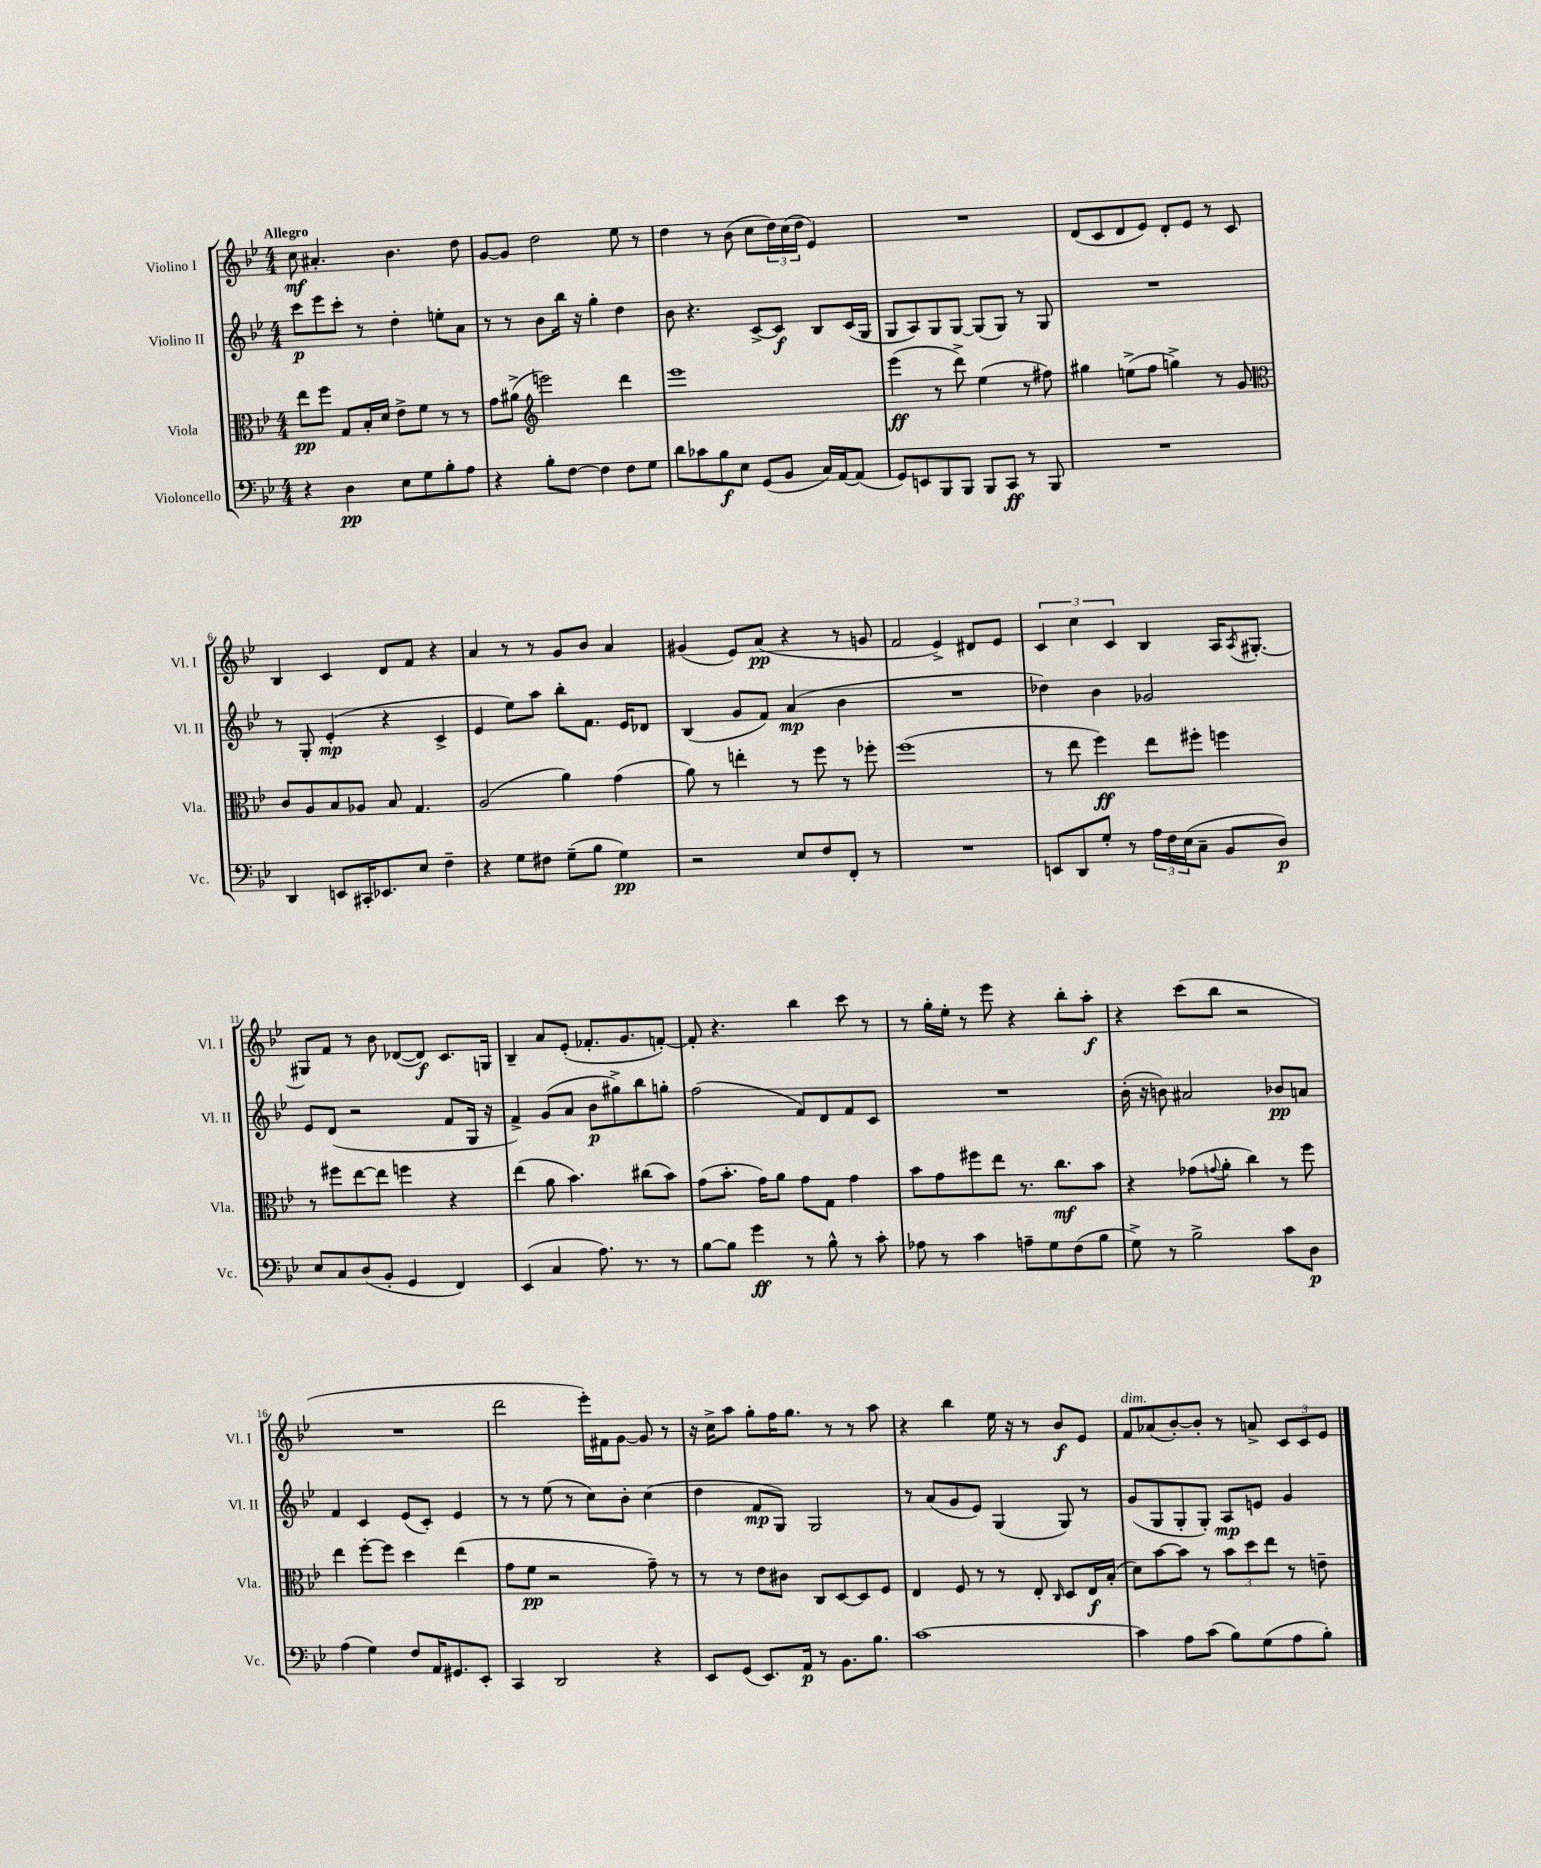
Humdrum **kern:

**kern	**dynam	**kern	**dynam	**kern	**dynam	**kern	**dynam
*part4	*part4	*part3	*part3	*part2	*part2	*part1	*part1
*staff4	*staff4	*staff3	*staff3	*staff2	*staff2	*staff1	*staff1
*I"Violoncello	*	*I"Viola	*	*I"Violino II	*	*I"Violino I	*
*I'Vc.	*	*I'Vla.	*	*I'Vl. II	*	*I'Vl. I	*
*clefF4	*	*clefC3	*	*clefG2	*	*clefG2	*
*k[b-e-]	*	*k[b-e-]	*	*k[b-e-]	*	*k[b-e-]	*
*M4/4	*	*M4/4	*	*M4/4	*	*M4/4	*
=1	=1	=1	=1	=1	=1	=1	=1
!	!	!	!	!	!	!LO:TX:a:B:t=Allegro	!
4r	.	8ee-\L	pp	8ccc\L	p	8cc\	mf
.	.	8ff\J	.	8eee-\	.	4.a#X'/	.
4D\	pp	8G/L	.	8ccc'\J	.	.	.
.	.	16B-'/L	.	8r	.	.	.
.	.	16d/JJ	.	.	.	.	.
8E-\L	.	8e-^\L	.	4dd'\	.	4.b-\	.
8G\	.	8f\J	.	.	.	.	.
8B-'\	.	8r	.	8een'\L	.	.	.
8A\J	.	8r	.	8a\J	.	8dd\	.
=2	=2	=2	=2	=2	=2	=2	=2
4r	.	8g\L	.	8r	.	[8g/L	.
.	.	(8a#X^\J	.	8r	.	8g/J]	.
*	*	*clefG2	*	*	*	*	*
8B-'\L	.	2eeen\)	.	8b-\L	.	2dd\	.
[8F\J	.	.	.	16bb-\Jk	.	.	.
.	.	.	.	16r	.	.	.
4F\]	.	.	.	4gg'\	.	.	.
8F\L	.	4ddd\	.	4dd\	.	8ee-\	.
8G\J	.	.	.	.	.	8r	.
=3	=3	=3	=3	=3	=3	=3	=3
8d\L	.	1eee-	.	8b-\	.	4dd\	.
8c-X\	.	.	.	4.r	.	.	.
8B-\	f	.	.	.	.	8r	.
8E-\J	.	.	.	.	.	(8b-\	.
(8GG/L	.	.	.	[8c^/L	.	8cc\L	.
8BB-/J	.	.	.	8c/J]	f	24dd\L)	.
.	.	.	.	.	.	(24cc\	.
.	.	.	.	.	.	24dd\JJ	.
16C/LL)	.	.	.	8B-/L	.	4e-/)	.
[16AA/J	.	.	.	.	.	.	.
(8AA/J]	.	.	.	(16c/L	.	.	.
.	.	.	.	16G/JJ	.	.	.
=4	=4	=4	=4	=4	=4	=4	=4
8GG/L)	.	(4eee-\	ff	8G/L	.	1r	.
8EEn/	.	.	.	8A/)	.	.	.
8BBB-/	.	8r	.	8G/	.	.	.
8BBB-/J	.	8ddd^\)	.	[8G/J	.	.	.
8BBB-/L	.	(4ee-\	.	(8G/L]	.	.	.
8CC/J	ff	.	.	8G/J)	.	.	.
8r	.	8r	.	8r	.	.	.
8BBB-/	.	8ff#X\)	.	8G/	.	.	.
=5	=5	=5	=5	=5	=5	=5	=5
1r	.	4gg#X\	.	1r	.	(8d/L	.
.	.	.	.	.	.	8c/	.
.	.	(8een^\L	.	.	.	8d/	.
.	.	8ff\J	.	.	.	8e-/J)	.
.	.	4ggn^\)	.	.	.	8d'/L	.
.	.	.	.	.	.	8e-/J	.
.	.	8r	.	.	.	8r	.
.	.	8g/	.	.	.	8c/	.
!!LO:LB:g=z
=6	=6	=6	=6	=6	=6	=6	=6
*	*	*clefC3	*	*	*	*	*
4DD/	.	8c/L	.	8r	.	4B-/	.
.	.	8A/	.	8G'/	.	.	.
8EEn/L	.	8B-/	.	(4e-'/	mp	4c/	.
16CC#X'/K	.	8A-X/J	.	.	.	.	.
8.EE-X/	.	.	.	.	.	.	.
.	.	8B-/	.	4r	.	8d/L	.
8E-/J	.	4.G/	.	.	.	8f/J	.
4F~\	.	.	.	4c^/	.	4r	.
=7	=7	=7	=7	=7	=7	=7	=7
4r	.	(2A/	.	4e-/	.	4a/	.
8G\L	.	.	.	8ee-\L)	.	8r	.
8F#X\J	.	.	.	8aa\J	.	8r	.
(8G~\L	.	4a\)	.	8bb-'\L	.	8g/L	.
8B-\J	.	.	.	8.f\J	.	8b-/J	.
4G\)	pp	(4g\	.	.	.	4a/	.
.	.	.	.	16e-/KL	.	.	.
.	.	.	.	8d-X/J	.	.	.
=8	=8	=8	=8	=8	=8	=8	=8
2r	.	8a\)	.	(4B-/	.	(4g#X/	.
.	.	8r	.	.	.	.	.
.	.	4een'\	.	8g/L	.	8e-/L)	.
.	.	.	.	8f/J)	.	(8a/J	pp
8E-/L	.	8r	.	(4a/	mp	4r	.
8F/	.	8ff\	.	.	.	.	.
8FF'/J	.	8r	.	4b-\	.	8r	.
8r	.	8ff-X'\	.	.	.	8gn/	.
=9	=9	=9	=9	=9	=9	=9	=9
1r	.	(1ff	.	1r	.	2f/	.
.	.	.	.	.	.	4e-^/)	.
.	.	.	.	.	.	8d#X/L	.
.	.	.	.	.	.	8e-/J	.
=10	=10	=10	=10	=10	=10	=10	=10
8EEn/L	.	8r	.	4dd-X\)	.	6c/	.
8DD/	.	8ee-\	.	.	.	.	.
.	.	.	.	.	.	6cc\	.
8G'/J	.	4ff\)	ff	4b-\	.	.	.
.	.	.	.	.	.	6c/	.
8r	.	.	.	.	.	.	.
24A\LL	.	8ee-\L	.	2g-X/	.	4B-/	.
24F\	.	.	.	.	.	.	.
(24E-\J	.	.	.	.	.	.	.
8C~\J	.	8ff#X'\J	.	.	.	.	.
8BB-/L	.	4ffn\	.	.	.	16A/KL	.
.	.	.	.	.	.	8qA/	.
.	.	.	.	.	.	[8.G#X'/J	.
8D/J)	p	.	.	.	.	.	.
!!LO:LB:g=z
=11	=11	=11	=11	=11	=11	=11	=11
8E-/L	.	8r	.	8e-/L	.	8G#X/L]	.
8C/	.	8ff#X\L	.	(8d/J	.	8f/J	.
(8D/	.	[8ee-\	.	2r	.	8r	.
8BB-'/J	.	8ee-\J]	.	.	.	8b-\	.
4GG/	.	4ffn\	.	.	.	([8d-X/L	.
.	.	.	.	.	.	8d-/J])	f
4FF/)	.	4r	.	8f/L	.	8.c/L	.
.	.	.	.	16G/Jk	.	.	.
.	.	.	.	16r	.	16Gn/Jk	.
=12	=12	=12	=12	=12	=12	=12	=12
(4EE-/	.	(4ee-\	.	4f^/)	.	4B-~/	.
4C/	.	8a\	.	(8g/L	.	8a/L	.
.	.	4.b-\)	.	8a/J	.	(8e-'/J	.
8.A\)	.	.	.	8b-\L	p	8.f-X'/L	.
.	.	.	.	8gg#X^\)	.	.	.
8.r	.	.	.	.	.	8.g/	.
.	.	(8cc#X\L	.	8bb-\	.	.	.
8r	.	8b-\J)	.	8ggn'\J	.	[8fn'/J)	.
=13	=13	=13	=13	=13	=13	=13	=13
[8B-\L	.	(8g\L	.	(2ff\	.	8f'/]	.
8B-\J]	.	8.b-'\J	.	.	.	4.r	.
4g\	ff	.	.	.	.	.	.
.	.	16g\KL)	.	.	.	.	.
.	.	8a\J	.	.	.	.	.
8r	.	8g\L	.	8f/L)	.	4bb-\	.
8B-^^\	.	8G\J	.	8d/	.	.	.
8r	.	4g\	.	8f/	.	8ccc\	.
8c'\	.	.	.	8c/J	.	8r	.
=14	=14	=14	=14	=14	=14	=14	=14
8A-X\	.	8b-\L	.	1r	.	8r	.
8r	.	8g\	.	.	.	16gg'\LL	.
.	.	.	.	.	.	16ee-'\JJ	.
4c\	.	8ff#X\	.	.	.	8r	.
.	.	8ee-\J	.	.	.	8eee-\	.
8An~\L	.	8.r	.	.	.	4r	.
8G\	.	.	.	.	.	.	.
.	.	8.cc\L	mf	.	.	.	.
(8F\	.	.	.	.	.	8bb-'\L	.
8B-\J	.	8b-\J	.	.	.	8aa'\J	f
=15	=15	=15	=15	=15	=15	=15	=15
8G^\)	.	4r	.	(16b-'\	.	4r	.
.	.	.	.	16r	.	.	.
8r	.	.	.	8bn\)	.	.	.
2B-^\	.	(8g-X\L	.	2a#X/	.	(8ccc\L	.
.	.	8qqgn/	.	.	.	.	.
.	.	8a'\J	.	.	.	8bb-\J	.
.	.	4cc\)	.	.	.	2r	.
8c\L	.	8r	.	8b-X/L	pp	.	.
8D\J	p	8ff\	.	8an/J	.	.	.
!!LO:LB:g=z
=16	=16	=16	=16	=16	=16	=16	=16
(4A\	.	4ee-\	.	4f/	.	1r	.
4G\)	.	[8ff'\L	.	4c/	.	.	.
.	.	8ff\J]	.	.	.	.	.
8F/L	.	4dd\	.	(8e-/L	.	.	.
16AA/K	.	.	.	8c'/J)	.	.	.
8.GG#X/	.	.	.	.	.	.	.
.	.	(4ee-\	.	4e-/	.	.	.
8EE-'/J	.	.	.	.	.	.	.
=17	=17	=17	=17	=17	=17	=17	=17
4CC/	.	8g\L	.	8r	.	2ddd\	.
.	.	8f\J	pp	8r	.	.	.
2DD/	.	2r	.	(8ee-\	.	.	.
.	.	.	.	8r	.	.	.
.	.	.	.	8cc\L)	.	16eee-'\LL)	.
.	.	.	.	.	.	16f#X\J	.
.	.	.	.	8b-'\J	.	[8g\J	.
4r	.	8g~\)	.	(4cc\	.	8g/]	.
.	.	8r	.	.	.	8r	.
=18	=18	=18	=18	=18	=18	=18	=18
8EE-/L	.	8r	.	4dd\	.	16r	.
.	.	.	.	.	.	16cc^\KL	.
(8GG/J	.	8r	.	.	.	8aa\J	.
8.EE-/L)	.	8e-\L	.	8f/L	mp	8gg'\L	.
.	.	8c#X\J	.	8G/J)	.	16ff\K	.
16AA/Jk	p	.	.	.	.	8.gg\J	.
8r	.	8C/L	.	2G/	.	.	.
8.BB-\L	.	[8D/	.	.	.	8r	.
.	.	8D/]	.	.	.	8r	.
8.B-\J	.	.	.	.	.	.	.
.	.	8F/J	.	.	.	8aa\	.
=19	=19	=19	=19	=19	=19	=19	=19
[1c	.	4E-/	.	8r	.	4r	.
.	.	.	.	(8a/L	.	.	.
.	.	8F/	.	8g/	.	4bb-\	.
.	.	8r	.	8e-/J)	.	.	.
.	.	8r	.	(4G/	.	16ee-\	.
.	.	.	.	.	.	16r	.
.	.	8E-'/	.	.	.	8r	.
.	.	16qqC/	.	.	.	.	.
.	.	8D/L	.	8G/)	.	8b-/L	f
.	.	16E-/L	f	8r	.	8e-/J	.
.	.	(16B-'/JJ	.	.	.	.	.
=20	=20	=20	=20	=20	=20	=20	=20
!	!	!	!	!	!	!LO:TX:a:i:t=dim.	!
4c\]	.	8d\L)	.	(8g/L	.	8f/L	.
.	.	[8b-\	.	8G/	.	(8a-X/	.
8A\L	.	8b-\J]	.	8G'/	.	[8b-'/)	.
(8c\J	.	8r	.	8G'/J)	.	8b-'/J]	.
8B-\L)	.	12b-\L	.	8A/L	mp	8r	.
.	.	12dd\	.	.	.	.	.
(8G\	.	.	.	8en/J	.	8an^/	.
.	.	12ee-\J	.	.	.	.	.
8A\	.	8r	.	4g/	.	12c/L	.
.	.	.	.	.	.	12c/	.
8B-'\J)	.	8en~\	.	.	.	.	.
.	.	.	.	.	.	12e-/J	.
==	==	==	==	==	==	==	==
*-	*-	*-	*-	*-	*-	*-	*-
